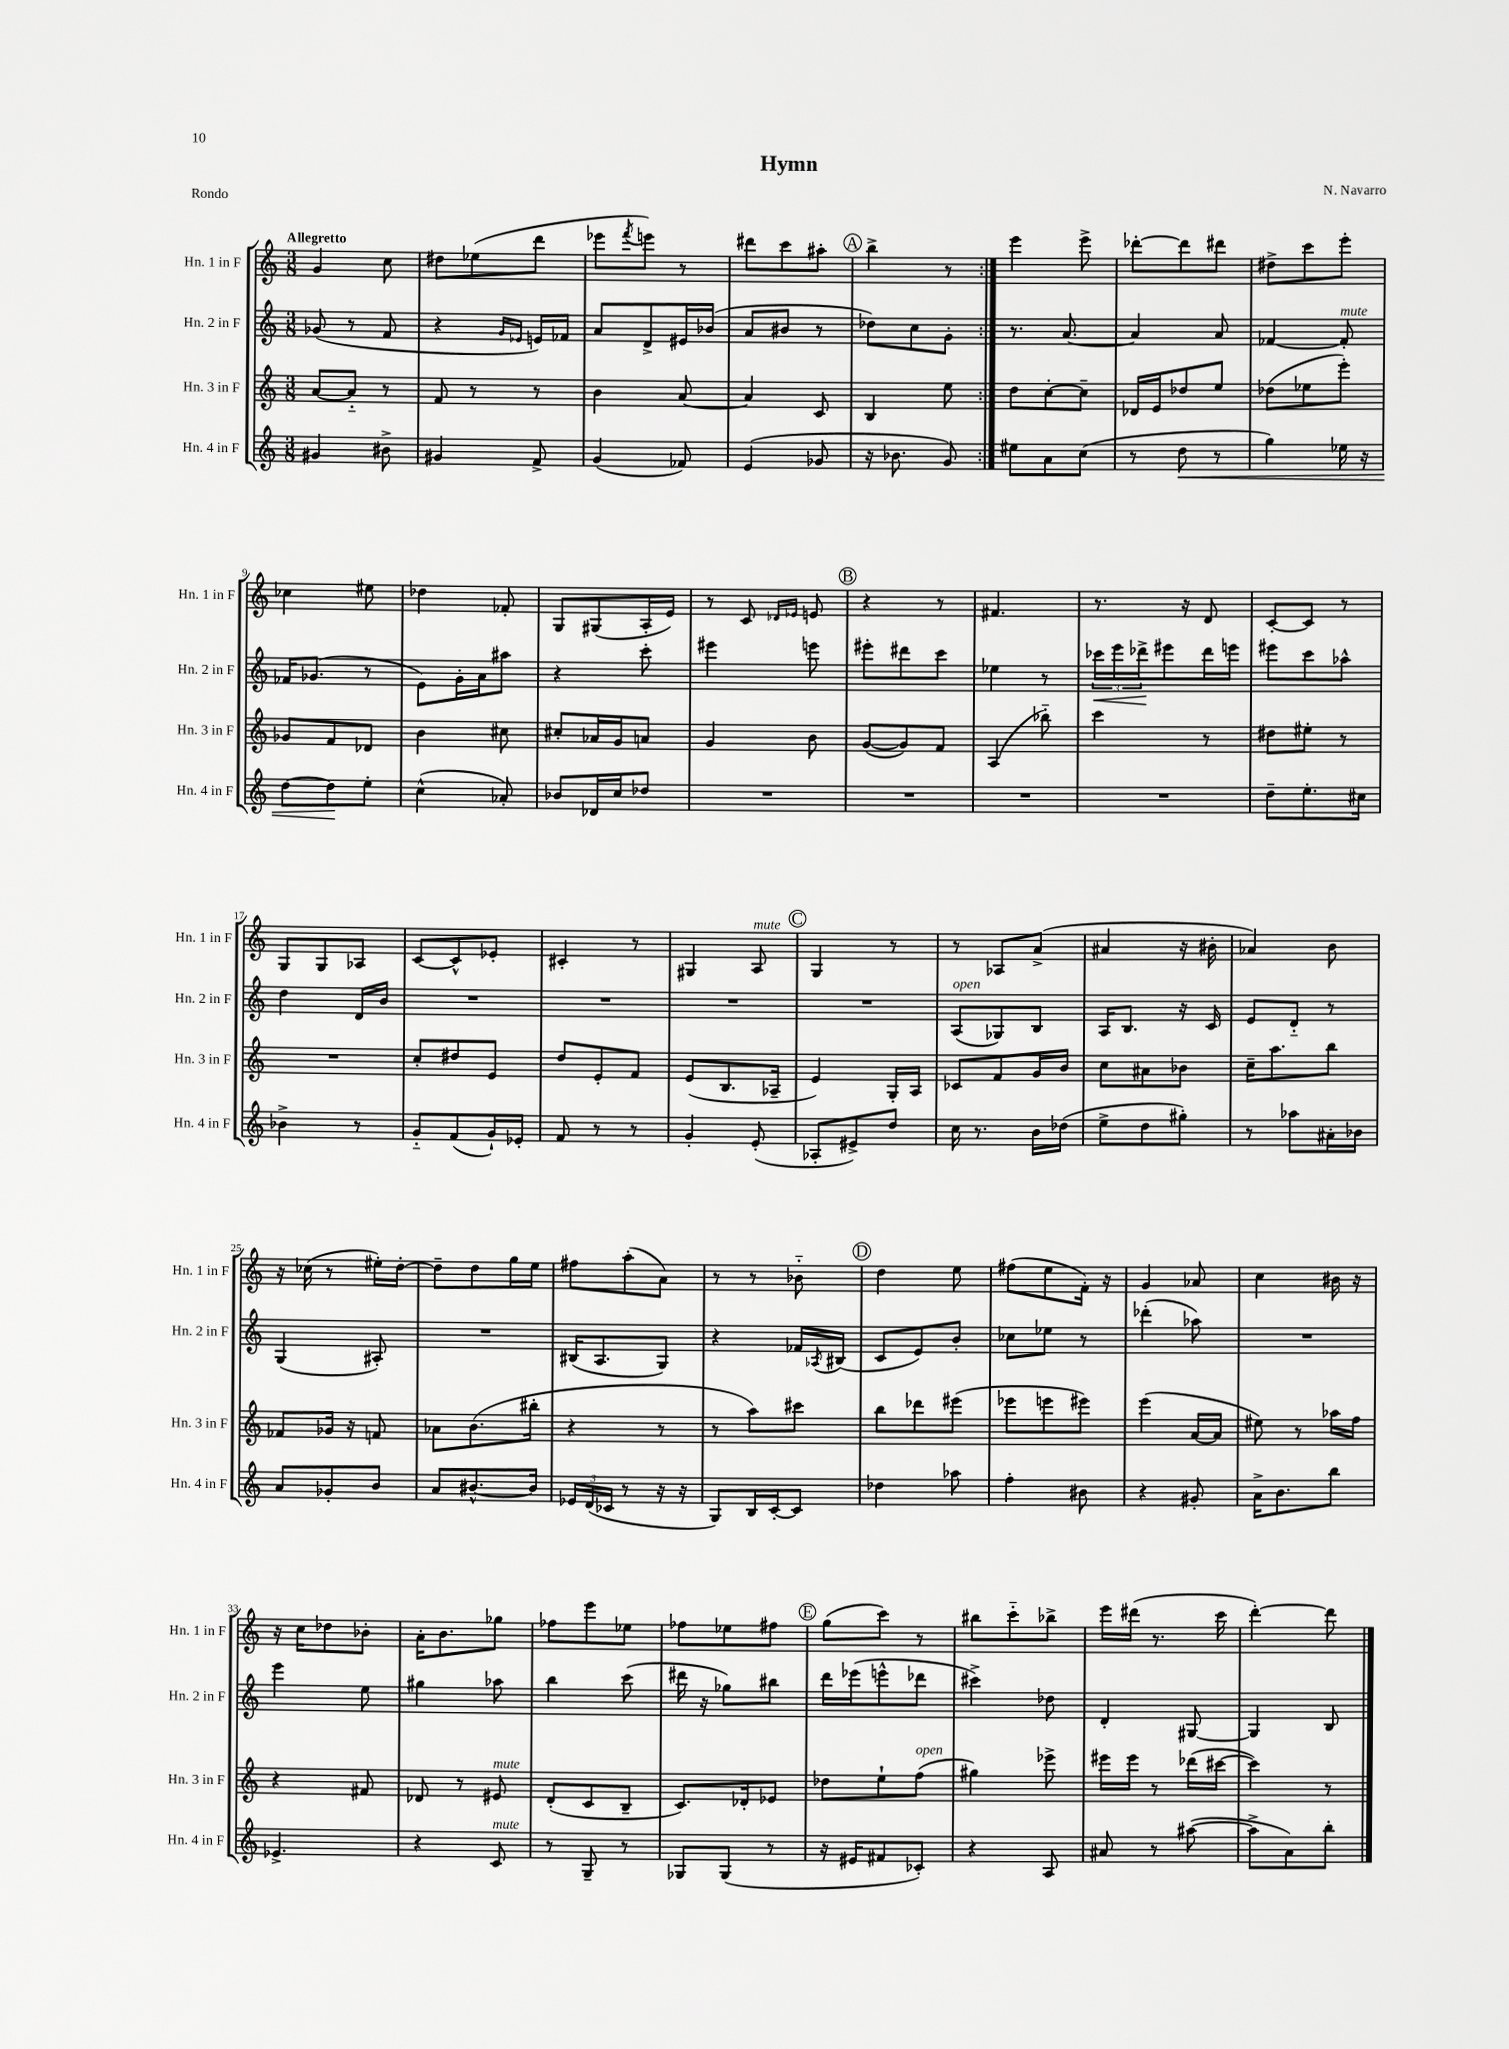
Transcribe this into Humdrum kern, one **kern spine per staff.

**kern	**kern	**kern	**kern
*staff4	*staff3	*staff2	*staff1
*clefG2	*clefG2	*clefG2	*clefG2
*k[]	*k[]	*k[]	*k[]
*M3/8	*M3/8	*M3/8	*M3/8
4g#	[8a	(8g-	4g
.	8a'~]	8r	.
8b#^	8r	8f	8cc
=	=	=	=
4g#	8f	4r	8dd#
.	8r	.	(8ee-
.	.	16qqg	.
.	.	16qqe-	.
8f^	8r	16e)	8ddd
.	.	16f-	.
=	=	=	=
(4g	4b	8a	8eee-
.	.	.	8qfff
.	.	8d^	8eee)
8f-)	[8a	16e#	8r
.	.	(16b-	.
=	=	=	=
(4e	4a]	8a	8ddd#
.	.	8b#	8ccc
8g-	8c	8r	8aa#'
=	=	=	=
16r	4B	8dd-)	4bb^
8.b-	.	.	.
.	.	8cc	.
8g)	8ee	8g'	8r
=:|!	=:|!	=:|!	=:|!
8ee#	8dd	8.r	4eee
8a	[8cc'	.	.
.	.	[8.a	.
(8cc	8cc~]	.	8eee^
=	=	=	=
8r	16d-	4a]	[8ddd-'
.	16e	.	.
8dd	8dd-	.	8ddd-]
8r	8ee	8a	8ddd#
=	=	=	=
4gg)	(8dd-	[4f-	8dd#^
.	8ee-	.	8ccc
16ee-	8eee')	8f-']	8eee'
16r	.	.	.
=	=	=	=
[8dd	8g-	16f-	4cc-
.	.	(8.g-	.
8dd]	8f	.	.
8ee'	8d-	8r	8ee#
=	=	=	=
(4cc^^	4b	8e)	4dd-
.	.	16g'	.
.	.	16a	.
8a-')	8cc#	8aa#	8f-'
=	=	=	=
8b-	8cc#'	4r	8G
16d-	16a-	.	(8G#
16cc	16g	.	.
8dd-	8a	8ccc'	16A'
.	.	.	16e)
=	=	=	=
4.r	4g	4eee#	8r
.	.	.	8c
.	.	.	16qqd-
.	.	.	16qqe-
.	8b	8eee	8e
=	=	=	=
4.r	([8g	8eee#'	4r
.	8g])	8ddd#	.
.	8f	8ccc	8r
=	=	=	=
4.r	(4A	4ee-	4.f#
.	8bb-'~)	8r	.
=	=	=	=
4.r	4ccc	24ccc-	8.r
.	.	24eee	.
.	.	24ddd-^	.
.	.	8eee#	.
.	.	.	16r
.	8r	16ddd-	8d
.	.	16eee	.
=	=	=	=
8dd~	8dd#	8eee#	[8c'
8.ee'	8ee#'	8ccc	8c]
.	8r	8aa-^^	8r
16cc#	.	.	.
=	=	=	=
4b-^	4.r	4dd	8G
.	.	.	8G
8r	.	16d	8A-
.	.	16b	.
=	=	=	=
8g'~	8cc'	4.r	[8c
(8f	8dd#	.	8c^^]
16g`)	8e	.	8e-'
16e-'	.	.	.
=	=	=	=
8f	8dd	4.r	4c#'
8r	8e'	.	.
8r	8f	.	8r
=	=	=	=
4g'	(8e	4.r	4G#
.	8.B	.	.
(8e'	.	.	8A
.	16A-~	.	.
=	=	=	=
8A-'	4e)	4.r	4G
8e#^)	.	.	.
8dd	16G'	.	8r
.	16A	.	.
=	=	=	=
16cc	8c-	(8A	8r
8.r	.	.	.
.	8f	8G-)	8A-
16b	16g	8B	(8a^
(16dd-	16b	.	.
=	=	=	=
8ee^	8cc	16A	4a#
.	.	8.B	.
8dd	8a#	.	.
8gg#')	8b-	16r	16r
.	.	16c	16b#'
=	=	=	=
8r	16cc~	8e	4a-)
.	8.aa	.	.
8aa-	.	8d'~	.
16a#'	8bb	8r	8b
16b-	.	.	.
=	=	=	=
8a	8f-	(4G	16r
.	.	.	(16cc-
8g-'	16g-	.	8r
.	16r	.	.
8b	8f	8A#')	16ee#')
.	.	.	[16dd'
=	=	=	=
8a	8a-	4.r	8dd~]
[8.b#^^	(8.b	.	8dd
.	.	.	16gg
16b#]	16bb#'	.	16ee
=	=	=	=
24e-	4r	(16B#	8ff#
(24d	.	.	.
.	.	8.A	.
24c-	.	.	.
8r	.	.	(8aa'
16r	8r	8G)	8a)
16r	.	.	.
=	=	=	=
8G)	8r	4r	8r
16B	8aa)	.	8r
[16c'	.	.	.
8c]	8ccc#	16f-	8b-'~
.	.	8qA-	.
.	.	(16B#	.
=	=	=	=
4dd-	8bb	8c	4dd
.	8ddd-	8e)	.
8aa-	(8eee#	8b'	8ee
=	=	=	=
4ff'	8eee-	8cc-	(8ff#
.	8eee	8ee-	8ee
8b#	8eee#)	8r	16f')
.	.	.	16r
=	=	=	=
4r	(4eee	(4ddd-'	4g
8g#'	[16a	8aa-)	8a-
.	16a]	.	.
=	=	=	=
16a^	8ee#)	4.r	4cc
8.b	.	.	.
.	8r	.	.
8bb	16aa-	.	16b#
.	16ff	.	16r
=	=	=	=
4.e-^	4r	4eee	16r
.	.	.	16cc
.	.	.	8dd-
.	8f#	8ee	8b-'
=	=	=	=
4r	8d-	4gg#	16a'
.	.	.	8.b
.	8r	.	.
8c	8e#	8aa-	8gg-
=	=	=	=
8r	(8d'	4bb	8ff-
8G~	8c	.	8eee
8r	8B~	(8ccc	8ee-
=	=	=	=
8G-	8.c)	16ddd#	8ff-
.	.	16r	.
(8G-	.	8gg-)	8ee-
.	16d-'	.	.
8r	8e-	8bb#	8ff#
=	=	=	=
16r	8dd-	16ddd	(8gg
16e#	.	(16eee-	.
8f#	8ee`	8eee^^	8ccc)
8c-')	(8ff	8ddd-	8r
=	=	=	=
4r	4gg#)	4ccc#^)	8bb#
.	.	.	8ccc'~
8A	8eee-^	8dd-	8bb-^
=	=	=	=
8a#	16eee#	4d'	16eee
.	16eee#	.	(16ddd#
8r	8r	.	8.r
([8aa#	(16ddd-	[8G#	.
.	[16ccc#	.	16ccc
=	=	=	=
8aa#^]	4ccc#])	4G#]	[4ddd')
8a)	.	.	.
8bb'	8r	8B	8ddd]
==	==	==	==
*-	*-	*-	*-
